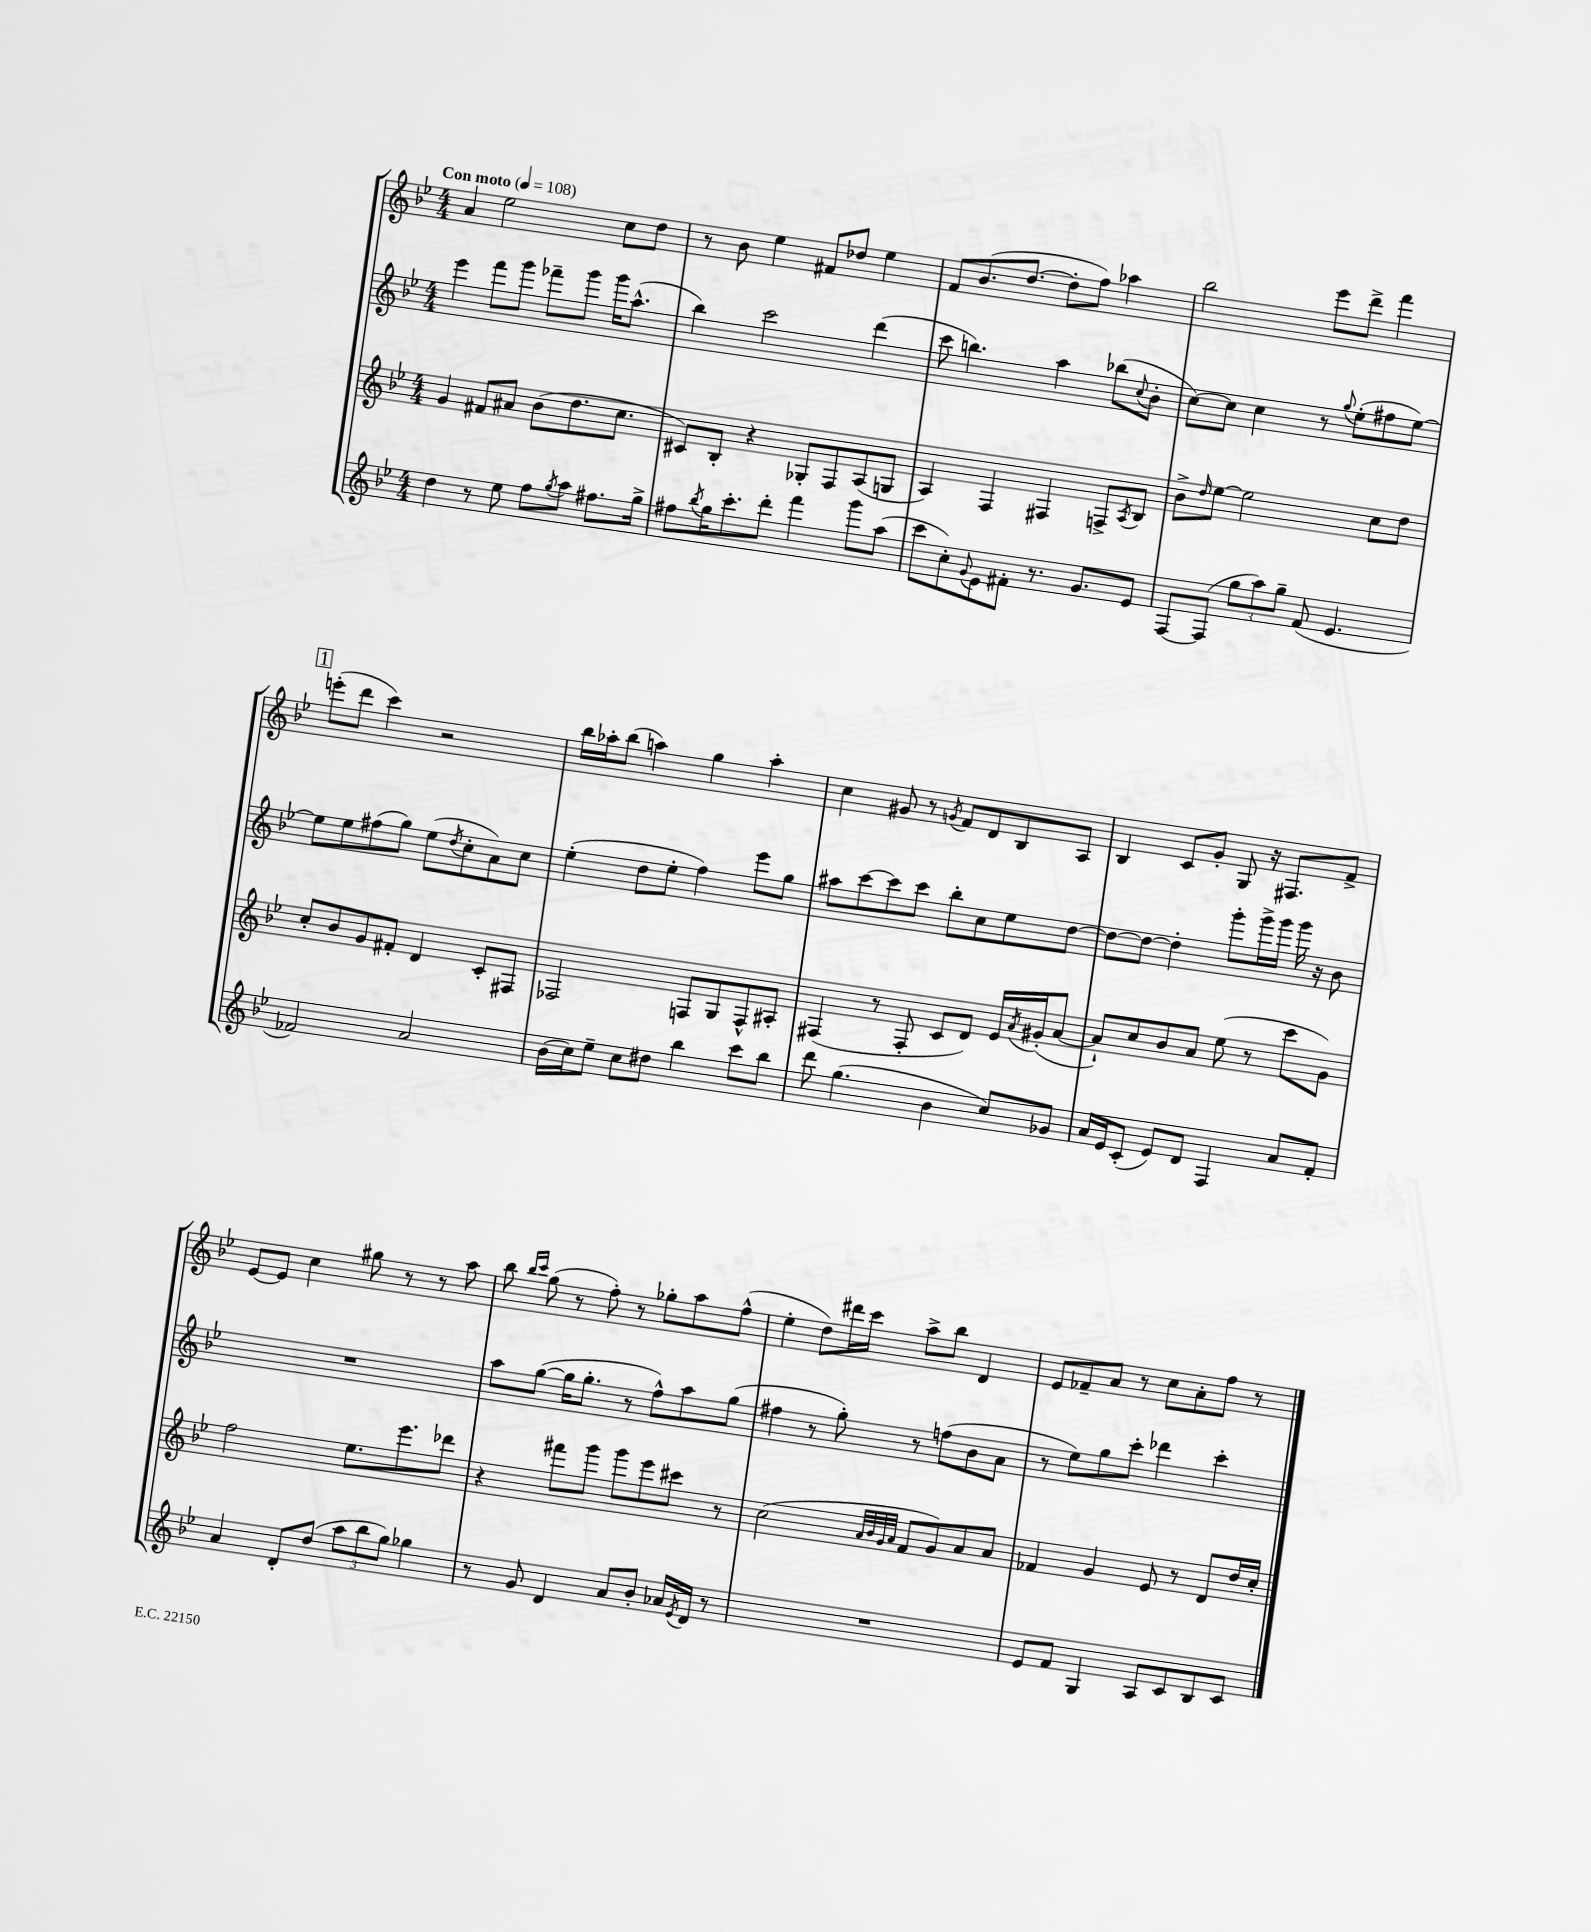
<<
\new StaffGroup <<
\new Staff = "s0" {
    \clef treble \key bes \major \numericTimeSignature \time 4/4 \tempo "Con moto" 4 = 108
    a'4 ees''2 c''8 d''8 |
    r8 bes'8 ees''4 fis'8 des''8 ees''4 |
    f'8 bes'8.( d''8.~ d''8-. f''8) aes''4 |
    bes''2 ees'''8 d'''8-> f'''4 |
    \mark \markup { \box "1" } e'''8-.( d'''8 c'''4) r2 |
    bes''16 aes''16-. bes''8( a''4) g''4 a''4-. |
    c''4 gis'8 r8 \acciaccatura { g'8 } f'8 d'8 bes8 a8 |
    bes4 c'8 g'8-. g8 r16 fis8. f'8-> |
    ees'8~ ees'8 c''4 gis''8 r8 r8 a''8 |
    bes''8 \grace { bes''16 c'''16 } g''8( r8 f''8-.) r8 ges''8-. a''8 f''8-^( |
    ees''4-. d''8) dis'''16 c'''16 a''8-> bes''8 d'4 |
    ees'8 fes'8-- a'8 r8 c''8 a'8-. f''8 r8 \bar "|." |
}
\new Staff = "s1" {
    \clef treble \key bes \major \numericTimeSignature \time 4/4
    ees'''4 f'''8 g'''8 fes'''8-- g'''8 g'''16 a''8.-^( |
    bes''4) c'''2 d'''4( |
    c'''8 b''4.) a''4 bes''8( \appoggiatura { c''8 } bes'8-. |
    c''8~) c''8 c''4 r8 \appoggiatura { g''8 } ees''8-.( fis''8 ees''8~) |
    \mark \markup { \box "1" } ees''8 ees''8 fis''8( g''8) ees''8( \acciaccatura { d''8 } c''8-. a'8) c''8 |
    ees''4-.( d''8 ees''8-. f''4) ees'''8 g''8 |
    ais''8 c'''8~ c'''8 c'''8 bes''8-. c''8 ees''8 d''8~ |
    d''8~ d''8~ d''4-. g'''8-. g'''16-> g'''16 g'''16 r16 bes'8 |
    R1 |
    a''8 g''8~( g''16 g''8.-. r8 f''8-^) a''8 g''8( |
    fis''4 r8 g''8-.) r8 f''8( bes'8 a'8 |
    r8 ees''8) g''8 c'''8-. des'''4 c'''4-. \bar "|." |
}
\new Staff = "s2" {
    \clef treble \key bes \major \numericTimeSignature \time 4/4
    g'4 fis'8 ais'8 bes'8( d''8. c''8. |
    cis'8) bes8-. r4 ges8-. f8 a8( g8 |
    a4) f4 fis4 f8-> \acciaccatura { a8 } bes8 |
    bes'8-> \grace { d''16 } ees''8~ ees''2 c''8 d''8 |
    \mark \markup { \box "1" } c''8-. bes'8 g'8 fis'8-. d'4 c'8-. fis8 |
    fes2 f8 g8 f8-^ ais8-. |
    fis4( r8 fis8-. c'8 d'8) ees'16 \acciaccatura { a'8 } gis'16-.( a'8~ |
    a'8-!) c''8 bes'8 a'8 ees''8( r8 c'''8 g'8) |
    f''2 ees''8. ees'''8. des'''8 |
    r4 fis'''8 g'''8 g'''8 ees'''8 cis'''8 r8 |
    c''2( \grace { a'32 bes'32 g'32 a'32 } f'8 g'8) a'8 a'8 |
    fes'4 g'4 ees'8 r8 d'8 d''16 c''16-. \bar "|." |
}
\new Staff = "s3" {
    \clef treble \key bes \major \numericTimeSignature \time 4/4
    d''4 r8 ees''8 f''8 \acciaccatura { g''8 } a''8 fis''8. g''16-> |
    fis''8 \acciaccatura { bes''8 } g''16 c'''8.-. d'''8-. f'''4 g'''8 a''8( |
    c'''8 c''8-.) \appoggiatura { g'8 } ees'8 fis'8-. r8. g'8. ees'8 |
    f8~ f8( \tuplet 3/2 { g''8 a''8) g''8-- } f'8( ees'4. |
    \mark \markup { \box "1" } fes'2) a'2 |
    bes'16( c''16) ees''8-- c''8 dis''8 bes''4 c'''8 bes''8 |
    d'''8 g''4.( bes'4 c''8) ges'8 |
    a'16 ees'16 c'8-.( ees'8) d'8 f4 a'8 f'8-. |
    a'4 d'8-. d''8( \tuplet 3/2 { a''8 bes''8 g''8) } ges''4 |
    r8 g'8 d'4 a'8 bes'8-. aes'16 \acciaccatura { ees'8 } d'16 r8 |
    R1 |
    ees'8 f'8 g4 a8 c'8 bes8 c'8 \bar "|." |
}
>>
>>
\layout { \context { \Score \remove "Bar_number_engraver" } }
